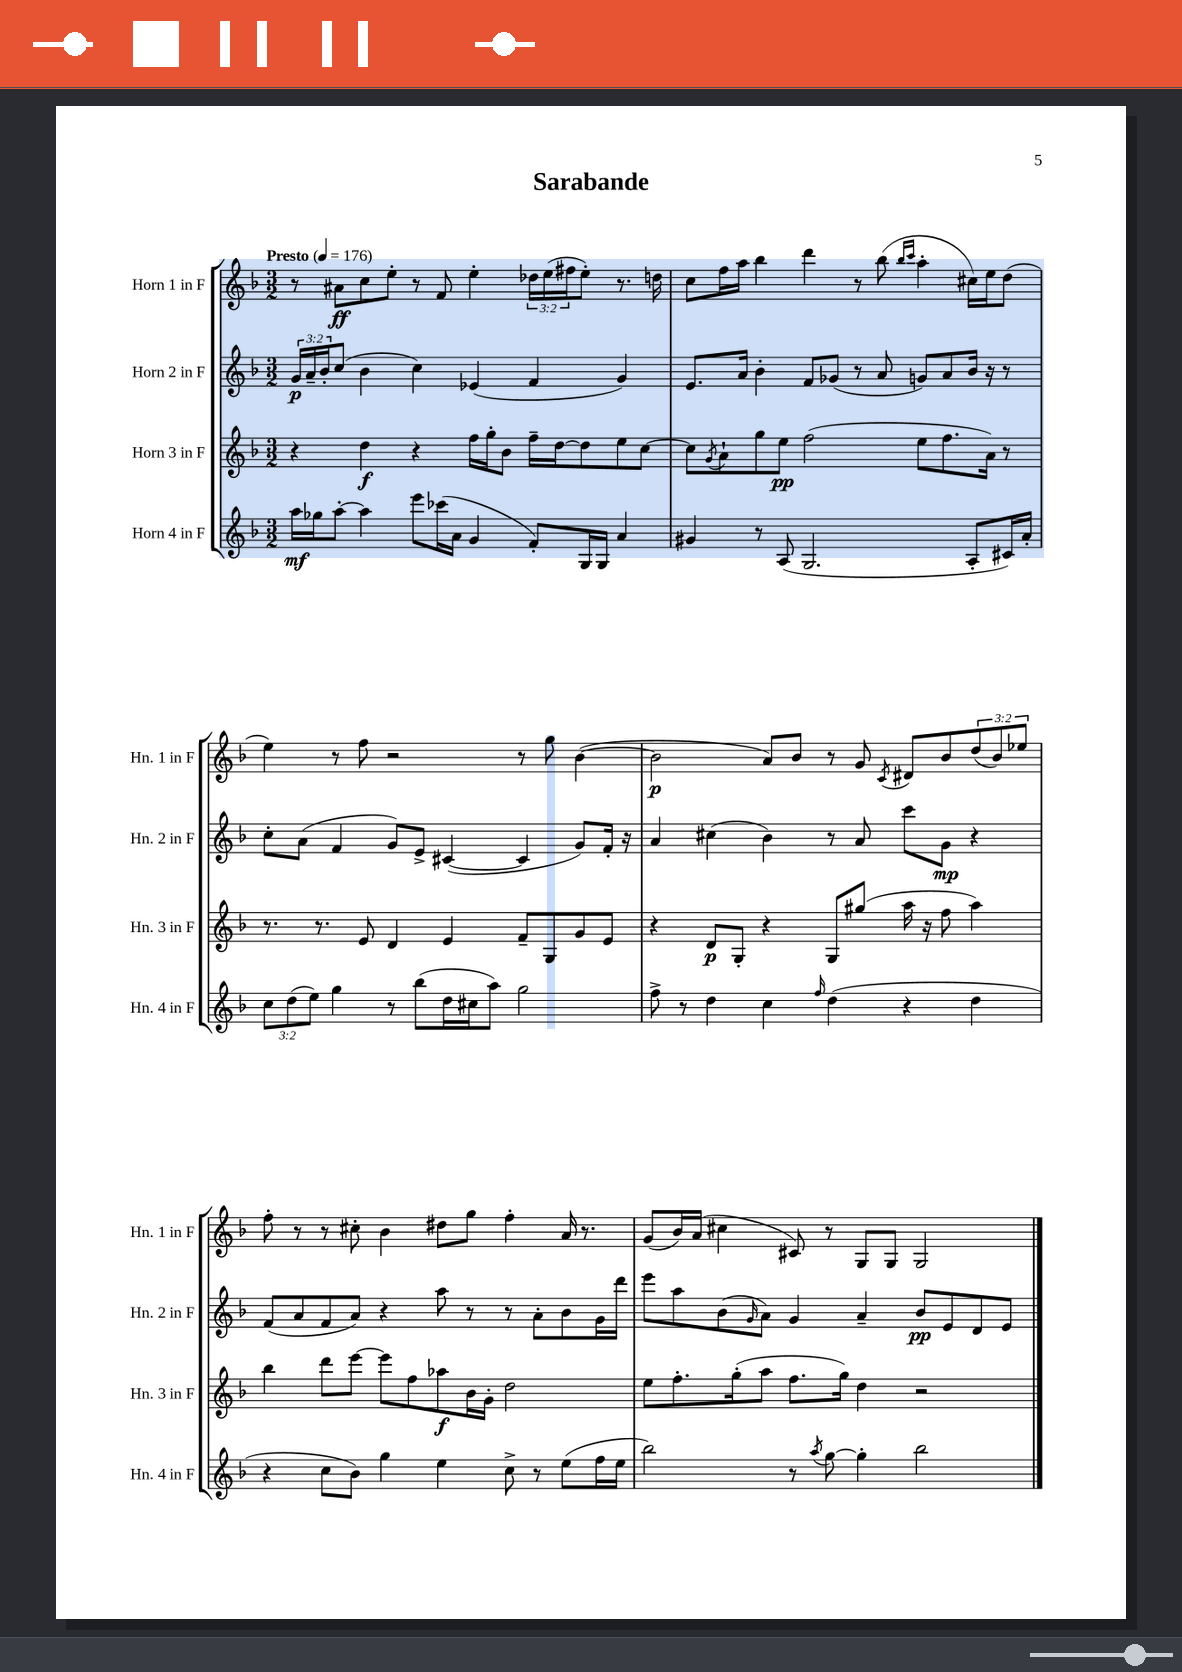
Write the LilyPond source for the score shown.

\header { title = "Sarabande" }
<<
\new StaffGroup <<
\new Staff = "s0" \with { instrumentName = "Horn 1 in F" shortInstrumentName = "Hn. 1 in F" } {
    \clef treble \key f \major \numericTimeSignature \time 3/2 \override Staff.TupletNumber.text = #tuplet-number::calc-fraction-text \tempo "Presto" 4 = 176
    r8 ais'8\ff c''8 e''8-. r8 f'8 e''4-. \tuplet 3/2 { des''16 e''16( fis''16 } e''8-.) r8. d''16 |
    c''8 f''16 a''16 bes''4 d'''4 r8 bes''8( \grace { bes''16 c'''16 } a''4-. cis''16) e''16 d''8( |
    e''4) r8 f''8 r2 r8 g''8 bes'4~( |
    bes'2\p a'8) bes'8 r8 g'8 \acciaccatura { c'8 } dis'8 bes'8 \tuplet 3/2 { d''8( bes'8) ees''8 } |
    f''8-. r8 r8 cis''8-. bes'4 dis''8 g''8 f''4-. a'16 r8. |
    g'8( bes'16) a'16( cis''4 cis'8) r8 g8 g8 g2 \bar "|." |
}
\new Staff = "s1" \with { instrumentName = "Horn 2 in F" shortInstrumentName = "Hn. 2 in F" } {
    \clef treble \key f \major \numericTimeSignature \time 3/2 \override Staff.TupletNumber.text = #tuplet-number::calc-fraction-text
    \tuplet 3/2 { g'16\p a'16-- bes'16-. } c''8( bes'4 c''4) ees'4( f'4 g'4) |
    e'8. a'16 bes'4-. f'8 ges'8( r8 a'8 g'8) a'8 bes'16 r16 r8 |
    c''8-. a'8( f'4 g'8) e'8-> cis'4~( cis'4 g'8) f'16-. r16 |
    a'4 cis''4( bes'4) r8 a'8 c'''8 g'8\mp r4 |
    f'8( a'8 f'8 a'8) r4 a''8 r8 r8 a'8-. bes'8 g'16 d'''16 |
    e'''8 a''8 bes'8( \grace { g'16 } a'8) g'4 a'4-- bes'8\pp e'8 d'8 e'8 \bar "|." |
}
\new Staff = "s2" \with { instrumentName = "Horn 3 in F" shortInstrumentName = "Hn. 3 in F" } {
    \clef treble \key f \major \numericTimeSignature \time 3/2
    r4 d''4\f r4 f''16 g''16-. bes'8 f''16-- d''16~ d''8 e''8 c''8~ |
    c''8 \acciaccatura { g'8 } a'8-! g''8 e''8\pp f''2( e''8 f''8. a'16) r8 |
    r8. r8. e'8 d'4 e'4 f'8-- g8 g'8 e'8 |
    r4 d'8\p g8-. r4 g8 gis''8( a''16 r16 f''8 a''4) |
    bes''4 d'''8 e'''8~ e'''8 f''8 aes''8\f bes'16 g'16-. d''2 |
    e''8 f''8.-. g''16-.( a''8 f''8. g''16) d''4 r2 \bar "|." |
}
\new Staff = "s3" \with { instrumentName = "Horn 4 in F" shortInstrumentName = "Hn. 4 in F" } {
    \clef treble \key f \major \numericTimeSignature \time 3/2 \override Staff.TupletNumber.text = #tuplet-number::calc-fraction-text
    a''16\mf ges''16 a''8~-. a''4 e'''8 ces'''16( a'16 g'4 f'8-.) g16 g16 a'4 |
    gis'4 r8 a8( g2. a8-. cis'16) a'16-. |
    \tuplet 3/2 { c''8 d''8( e''8) } g''4 r8 bes''8( d''16 cis''16 a''8) g''2 |
    f''8-> r8 d''4 c''4 \grace { f''16 } d''4( r4 d''4 |
    r4 c''8 bes'8) g''4 e''4 c''8-> r8 e''8( f''16 e''16 |
    bes''2) r8 \acciaccatura { a''8 } g''8~ g''4-. bes''2 \bar "|." |
}
>>
>>
\layout { \context { \Score \remove "Bar_number_engraver" } }
